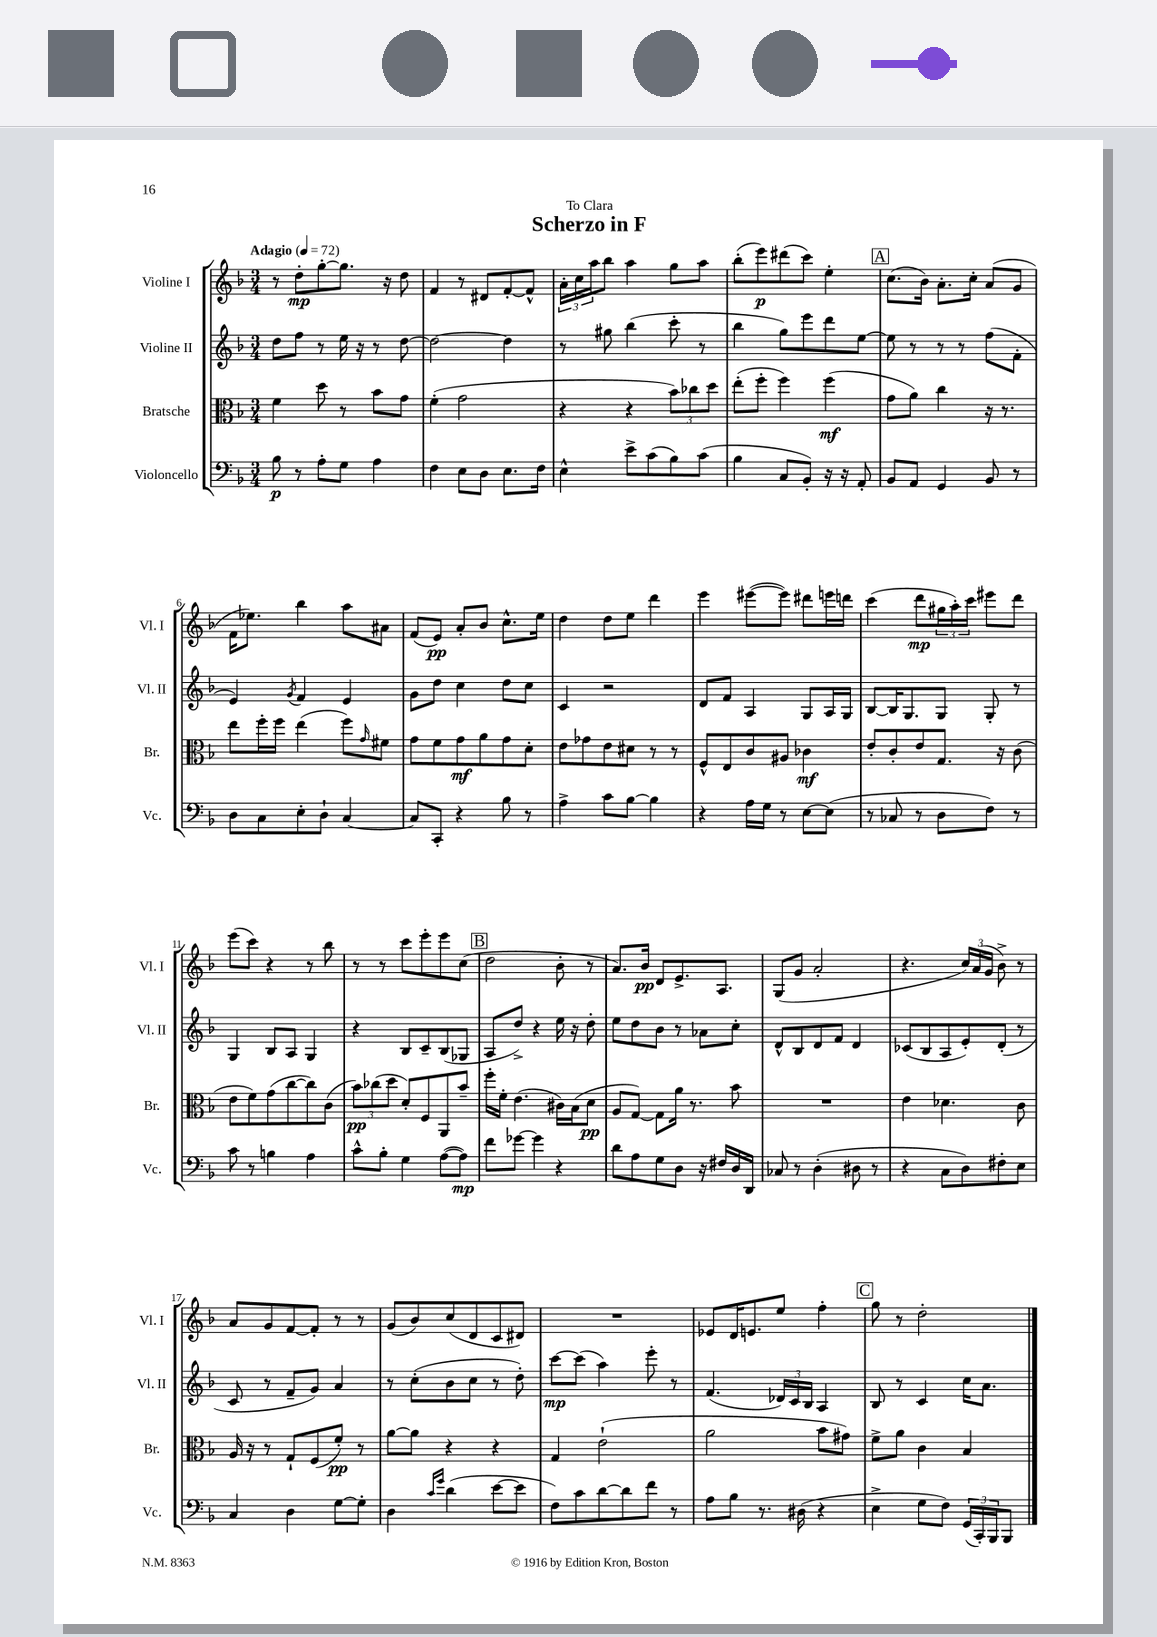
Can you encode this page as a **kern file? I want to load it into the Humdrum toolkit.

**kern	**dynam	**kern	**dynam	**kern	**dynam	**kern	**dynam
*part4	*part4	*part3	*part3	*part2	*part2	*part1	*part1
*staff4	*staff4	*staff3	*staff3	*staff2	*staff2	*staff1	*staff1
*I"Violoncello	*	*I"Bratsche	*	*I"Violine II	*	*I"Violine I	*
*I'Vc.	*	*I'Br.	*	*I'Vl. II	*	*I'Vl. I	*
*clefF4	*	*clefC3	*	*clefG2	*	*clefG2	*
*k[b-]	*	*k[b-]	*	*k[b-]	*	*k[b-]	*
*M3/4	*	*M3/4	*	*M3/4	*	*M3/4	*
*MM72	*	*MM72	*	*MM72	*	*MM72	*
=1	=1	=1	=1	=1	=1	=1	=1
!	!	!	!	!	!	!LO:TX:a:B:t=Adagio	!
8B-\	p	4f\	.	8dd\L	.	8r	.
8r	.	.	.	8ff\J	.	8dd'\L	mp
8A'\L	.	8dd\	.	8r	.	[8gg'\	.
8G\J	.	8r	.	16ee\	.	8.gg\J]	.
.	.	.	.	16r	.	.	.
4A\	.	8b-\L	.	8r	.	.	.
.	.	.	.	.	.	16r	.
.	.	8g\J	.	[8dd\	.	8dd\	.
=2	=2	=2	=2	=2	=2	=2	=2
4F\	.	(4f'\	.	2dd\_	.	4f/	.
8E\L	.	2g\	.	.	.	8r	.
8D\J	.	.	.	.	.	8d#X/L	.
8.E\L	.	.	.	4dd\]	.	[8f'/	.
.	.	.	.	.	.	8f^^/J]	.
16F\Jk	.	.	.	.	.	.	.
=3	=3	=3	=3	=3	=3	=3	=3
4E^^\	.	4r	.	8r	.	24a'\LL	.
.	.	.	.	.	.	24cc\	.
.	.	.	.	.	.	24aa\J	.
.	.	.	.	8gg#X\	.	8bb-\J	.
8e^\L	.	4r	.	(4bb-\	.	4aa\	.
(8c\	.	.	.	.	.	.	.
8B-\)	.	12b-\L)	.	8ccc'\	.	8gg\L	.
.	.	12cc-X\	.	.	.	.	.
(8c\J	.	.	.	8r	.	8aa\J	.
.	.	12dd\J	.	.	.	.	.
=4	=4	=4	=4	=4	=4	=4	=4
4B-\	.	(8ee'\L	.	4bb-\	.	(8bb-'\L	.
.	.	8ff'\J	.	.	.	8eee\)	p
8C/L	.	4ff\)	.	8gg\L)	.	(8ddd#X\	.
8BB-'/J)	.	.	.	8eee\	.	8ccc\J)	.
16r	.	(4ff\	mf	8ddd\	.	4ee'\	.
16r	.	.	.	.	.	.	.
8AA'/	.	.	.	[8ee\J	.	.	.
!!LO:REH:place=s1:t=A
=5	=5	=5	=5	=5	=5	=5	=5
8BB-/L	.	8g\L	.	8ee\]	.	(8.cc\L	.
8AA/J	.	8a\J)	.	8r	.	.	.
.	.	.	.	.	.	16b-\Jk)	.
4GG/	.	4cc\	.	8r	.	8.a'\L	.
.	.	.	.	8r	.	.	.
.	.	.	.	.	.	16cc'\Jk	.
8BB-/	.	16r	.	(8ff\L	.	(8a/L	.
.	.	8.r	.	.	.	.	.
8r	.	.	.	8f'\J	.	8g/J	.
!!LO:LB:g=z
=6	=6	=6	=6	=6	=6	=6	=6
8D\L	.	8ee\L	.	4e/)	.	16f\KL	.
.	.	.	.	.	.	8.ee-X\J)	.
8C\	.	16ff'\L	.	.	.	.	.
.	.	16ff\JJ	.	.	.	.	.
.	.	.	.	8qg/	.	.	.
8E'\	.	(4ee\	.	4f/	.	4bb-\	.
8D`\J	.	.	.	.	.	.	.
[4C/	.	8ff\L)	.	4e/	.	8aa\L	.
.	.	16qqg/	.	.	.	.	.
.	.	8f#X\J	.	.	.	8a#X\J	.
=7	=7	=7	=7	=7	=7	=7	=7
8C/L]	.	8g\L	.	8g\L	.	(8f/L	.
8CC'/J	.	8f\	.	8dd\J	.	8e/J)	pp
4r	.	8g\	mf	4cc\	.	8a'/L	.
.	.	8a\	.	.	.	8b-/J	.
8B-\	.	8g\	.	8dd\L	.	8.cc^^\L	.
8r	.	8d'\J	.	8cc\J	.	.	.
.	.	.	.	.	.	16ee\Jk	.
=8	=8	=8	=8	=8	=8	=8	=8
4A^\	.	8e\L	.	4c/	.	4dd\	.
.	.	8g-X\	.	.	.	.	.
8c\L	.	8e\	.	2r	.	8dd\L	.
[8B-\J	.	8d#X\J	.	.	.	8ee\J	.
4B-\]	.	8r	.	.	.	4ddd\	.
.	.	8r	.	.	.	.	.
=9	=9	=9	=9	=9	=9	=9	=9
4r	.	8F^^/L	.	8d/L	.	4eee\	.
.	.	8E/	.	8f/J	.	.	.
16A\LL	.	8c/	.	4A/	.	([8eee#X\L	.
16G\JJ	.	.	.	.	.	.	.
8r	.	8A#X/J	.	.	.	8eee#\J])	.
[8E\L	.	4c-X\	mf	8G/L	.	8ddd#X\L	.
(8E\J]	.	.	.	16A/L	.	16eeen\L	.
.	.	.	.	16G/JJ	.	16dddn\JJ	.
=10	=10	=10	=10	=10	=10	=10	=10
8r	.	8e'/L	.	[8B-/L	.	(4ccc\	.
8C-X/	.	8c'/	.	16B-/K]	.	.	.
.	.	.	.	8.G/	.	.	.
8r	.	8e/	.	.	.	8ddd\L	mp
8D\L	.	8.G/J	.	8G/J	.	24gg#X\L	.
.	.	.	.	.	.	24aa'\)	.
.	.	.	.	.	.	24ccc\JJ	.
8F\J)	.	.	.	8G'/	.	8eee#X\L	.
.	.	16r	.	.	.	.	.
8r	.	(8c\	.	8r	.	8ddd\J	.
!!LO:LB:g=z
=11	=11	=11	=11	=11	=11	=11	=11
8c\	.	8e\L	.	4G/	.	(8eee\L	.
8r	.	8f\)	.	.	.	8ccc\J)	.
4Bn\	.	(8g\	.	8B-/L	.	4r	.
.	.	[8cc\	.	8A/J	.	.	.
4A\	.	8cc\])	.	4G/	.	8r	.
.	.	(8c\J	.	.	.	8bb-\	.
=12	=12	=12	=12	=12	=12	=12	=12
8c^^\L	.	12b-\L)	pp	4r	.	8r	.
.	.	(12cc-X\	.	.	.	.	.
8B-'\J	.	.	.	.	.	8r	.
.	.	12dd\J	.	.	.	.	.
4G\	.	8d'/L)	.	8B-/L	.	8ccc\L	.
.	.	8F/	.	8c~/	.	8eee'\	.
([8A\L	.	8AA/	.	(8B-/	.	8eee\	.
8A\J])	mp	8b-~/J	.	8G-X/J	.	(8cc\J	.
!!LO:REH:place=s1:t=B
=13	=13	=13	=13	=13	=13	=13	=13
8f\L	.	16ff'\LL	.	8A/L	.	2dd\	.
.	.	16f'\JJ	.	.	.	.	.
[8g-X\J	.	(4.e\	.	8dd^/J)	.	.	.
4g-\]	.	.	.	4r	.	.	.
4r	.	16c#X\LL)	.	16ee\	.	8b-'\	.
.	.	(16B-\J	.	16r	.	.	.
.	.	8d\J	pp	8dd'\	.	8r	.
=14	=14	=14	=14	=14	=14	=14	=14
8d\L	.	8A/L	.	8ee\L	.	8.a/L)	.
8A\	.	[8G/J)	.	8dd\	.	.	.
.	.	.	.	.	.	16b-/Jk	pp
8G\	.	8G\L]	.	8b-\J	.	8d/L	.
8D\J	.	16a\Jk	.	8r	.	8.e^/	.
.	.	8.r	.	.	.	.	.
16r	.	.	.	8a-X\L	.	.	.
16F#X/LL	.	.	.	.	.	8.A/J	.
16D/	.	8b-\	.	8cc'\J	.	.	.
16DD/JJ	.	.	.	.	.	.	.
=15	=15	=15	=15	=15	=15	=15	=15
8C-X/	.	2.r	.	8d^^/L	.	(8G/L	.
8r	.	.	.	8B-/	.	8g/J	.
(4D'\	.	.	.	8d/	.	2a'/	.
.	.	.	.	8f/J	.	.	.
8D#X\	.	.	.	4d/	.	.	.
8r	.	.	.	.	.	.	.
=16	=16	=16	=16	=16	=16	=16	=16
4r	.	4e\	.	(8c-X/L	.	4.r	.
.	.	.	.	8B-/	.	.	.
8C\L	.	4.d-X\	.	8A/	.	.	.
8D\)	.	.	.	8e'/)	.	24cc/LL)	.
.	.	.	.	.	.	(24a/	.
.	.	.	.	.	.	24g/JJ	.
8F#X'\	.	.	.	(8d'/J	.	8b-^\)	.
8E\J	.	8c\	.	8r	.	8r	.
!!LO:LB:g=z
=17	=17	=17	=17	=17	=17	=17	=17
4C/	.	16A/	.	8c/	.	8a/L	.
.	.	16r	.	.	.	.	.
.	.	8r	.	8r	.	8g/	.
4D\	.	8G`/L	.	8f~/L	.	[8f/	.
.	.	(8F/	.	8g/J)	.	8f'/J]	.
[8G\L	.	8f'/J)	pp	4a/	.	8r	.
8G'\J]	.	8r	.	.	.	8r	.
=18	=18	=18	=18	=18	=18	=18	=18
4D\	.	[8a\L	.	8r	.	(8g/L	.
.	.	8a\J]	.	(8cc'\L	.	8b-/)	.
16qqc/LL	.	.	.	.	.	.	.
16qqg/JJ	.	.	.	.	.	.	.
(4d\	.	4r	.	8b-\	.	(8cc/	.
.	.	.	.	8cc\J	.	8d/	.
[8e\L	.	4r	.	8r	.	8c/	.
8e\J]	.	.	.	8dd'\)	.	8d#X/J)	.
=19	=19	=19	=19	=19	=19	=19	=19
8F\L)	.	4G/	.	[8ccc\L	mp	2.r	.
8c\	.	.	.	(8ccc\J]	.	.	.
[8d\	.	(2e`\	.	4aa\)	.	.	.
8d\]	.	.	.	.	.	.	.
8f\J	.	.	.	8eee'\	.	.	.
8r	.	.	.	8r	.	.	.
=20	=20	=20	=20	=20	=20	=20	=20
8A\L	.	2a\	.	(4.f/	.	8e-X/L	.
8B-\J	.	.	.	.	.	16d/K	.
.	.	.	.	.	.	8.en/	.
8.r	.	.	.	.	.	.	.
.	.	.	.	24d-X/LL)	.	8ee/J	.
.	.	.	.	24c/	.	.	.
(16D#X\	.	.	.	.	.	.	.
.	.	.	.	24B-/JJ	.	.	.
4r	.	8b-\L	.	4A/	.	4ff'\	.
.	.	8g#X\J)	.	.	.	.	.
!!LO:REH:place=s1:t=C
=21	=21	=21	=21	=21	=21	=21	=21
4E^\	.	8f^\L	.	8B-/	.	8gg\	.
.	.	8a\J	.	8r	.	8r	.
8G\L	.	4c\	.	4c/	.	2dd'\	.
8F\J)	.	.	.	.	.	.	.
(24GG/LL	.	4B-/	.	16cc\KL	.	.	.
24CC'/)	.	.	.	.	.	.	.
.	.	.	.	8.a\J	.	.	.
24BBB-/J	.	.	.	.	.	.	.
8BBB-/J	.	.	.	.	.	.	.
==	==	==	==	==	==	==	==
*-	*-	*-	*-	*-	*-	*-	*-
